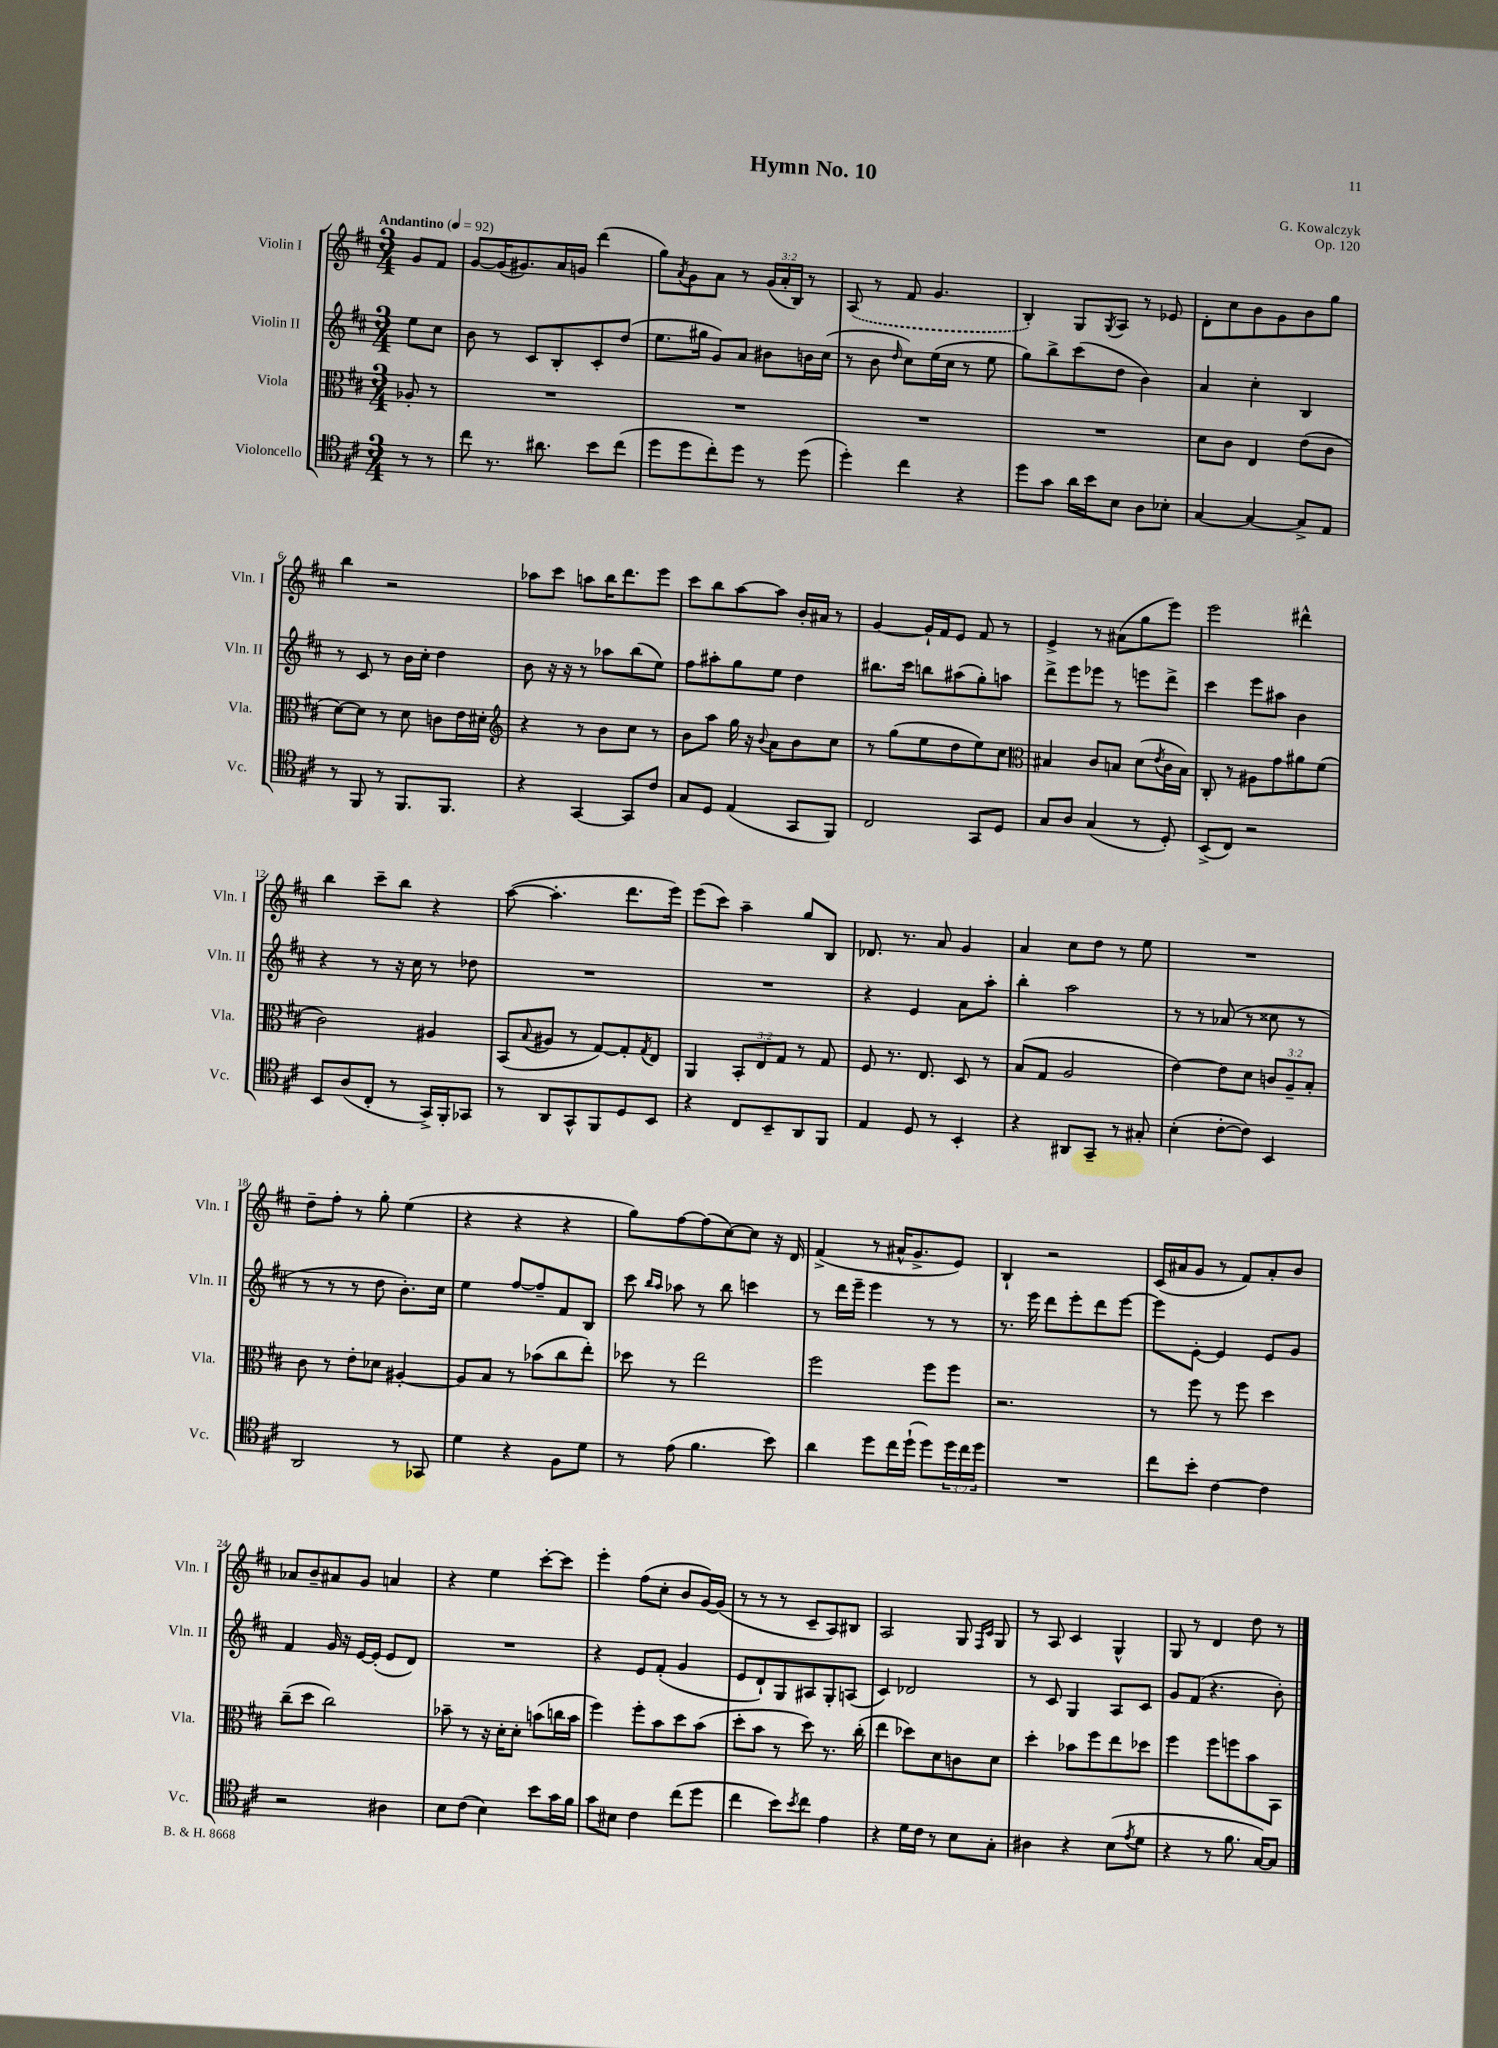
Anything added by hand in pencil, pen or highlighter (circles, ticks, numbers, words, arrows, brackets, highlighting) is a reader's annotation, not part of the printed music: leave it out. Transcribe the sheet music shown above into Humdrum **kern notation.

**kern	**kern	**kern	**kern
*staff4	*staff3	*staff2	*staff1
*clefC4	*clefC3	*clefG2	*clefG2
*k[f#c#]	*k[f#c#]	*k[f#c#]	*k[f#c#]
*M3/4	*M3/4	*M3/4	*M3/4
*MM92	*MM92	*MM92	*MM92
8r	8A-'/	8ee\L	8g/L
8r	8r	8cc#\J	8f#/J
=	=	=	=
8cc#\	2.r	8b\	[8g/L
8.r	.	8r	(16g/]K
.	.	.	8.g#/)
.	.	8c#/L	.
8.a#\	.	.	.
.	.	8B'/	16a/L
.	.	.	16g/JJ
8b\L	.	8c#'/	(4ddd\
(8cc#\J	.	(8dd/J	.
=	=	=	=
8dd\L	2.r	8.ee\L	8gg\L)
.	.	.	8qa/
8dd\	.	.	8g\
.	.	16gg#\Jk	.
8cc#'\)	.	8g/L)	8a\J
8dd\J	.	8a/J	8r
8r	.	8b#\L	(24g/LL
.	.	.	24a'/
.	.	.	24B/JJ)
(8dd\	.	16b\L	8r
.	.	(16cc#\JJ	.
=	=	=	=
4dd'\)	2.r	8r	(8A/
.	.	8b\	8r
.	.	16qqdd/	.
4cc#\	.	8cc#\L)	8f#/
.	.	(16ee\L	4.g/
.	.	16cc#\JJ	.
4r	.	8r	.
.	.	8ee\	.
=	=	=	=
8dd\L	2.r	8gg\L)	4B'/)
8g\J	.	8bb^\	.
16a\LL	.	(8ccc#\	8G/L
16b\J	.	.	.
.	.	.	8qG/
8B\J	.	8dd\J	8A/J
8A\L	.	4b\)	8r
8B-'\J	.	.	8e-/
=	=	=	=
[4G/	8d\L	4a/	8d'\L
.	8c#\J	.	8cc#\
4G/_	4E/	4cc#'\	8b\
.	.	.	8g\
8G^/]L	(8e\L	4B/	8b\
8E/J	8c#\J	.	8gg\J
=	=	=	=
8r	[8d\L)	8r	4bb\
8FF#/	8d\]J	8c#/	.
8r	8r	8r	2r
8.FF#/L	8d\	16b\LL	.
.	.	16cc#'\JJ	.
.	8c\L	4dd\	.
8.FF#/J	.	.	.
.	16e\L	.	.
.	16d#'\JJ	.	.
=	=	=	=
*	*clefG2	*	*
4r	4r	8b\	8aa-\L
.	.	16r	8ccc#\J
.	.	16r	.
[4GG/	8r	8r	8aa\L
.	8b\L	8aa-\L	16bb\K
.	.	.	8.ddd\
8GG/]L	8cc#\J	(8bb\	.
8c#/J	8r	8ee\J)	8eee\J
=	=	=	=
8G/L	8b\L	8ff#\L	8ccc#\L
8D/J	8aa\J	8aa#'\	8bb\
(4E/	16gg\	8gg\	[8aa\
.	16r	.	.
.	8qqb/	.	.
.	8a\L	8ee\J	8aa\]J
8GG/L	8b\	4dd\	16b'/LL
.	.	.	16a#/JJ
8FF#/J)	8cc#\J	.	8r
=	=	=	=
2C#/	8r	8.bb#\L	[4g/
.	(8gg\L	.	.
.	.	16ccc#\Jk	.
.	8ee\	8bb\L	16g`/]LL
.	.	.	16f#/J
.	8dd\	(8aa#\	8e/J
8GG/L	8ee\)	8gg'\)	8f#/
8D/J	8cc#\J	8aa\J	8r
=	=	=	=
*	*clefC3	*	*
8G/L	4B#/	8ddd^\L	4e^/
8A/J	.	8eee\	.
(4G/	8c#/L	8eee-\J	8r
.	8B/J	8r	(8a#\L
8r	(8d\L	8eee\L	8gg\
.	8qe/	.	.
8D'/)	16c#\L	8ddd^\J	8eee\J)
.	16B\JJ)	.	.
=	=	=	=
(8BB^/L	8C#'/	4ccc#\	2eee\
8C#/J)	8r	.	.
2r	8A#\L	8eee\L	.
.	8g\	8aa#\J	.
.	8a#\	4b\	4ddd#^^\
.	(8f#\J	.	.
=	=	=	=
8BB/L	2c#\)	4r	4bb\
(8A/	.	.	.
8C#'/J	.	8r	8ccc#~\L
8r	.	16r	8bb\J
.	.	16cc#\	.
16GG^/LL)	4A#/	8r	4r
16FF#'/J	.	.	.
8GG-/J	.	8dd-\	.
=	=	=	=
8r	(8BB/L	2.r	([8aa\
.	8qqB/	.	.
8AA/L	8A#/J	.	4.aa'\]
8GG^^/	8r	.	.
8FF#/	[8G/L)	.	.
8D/	8G'/]	.	8.ddd\L
.	8qG/	.	.
8BB/J	8E/J	.	.
.	.	.	16eee\Jk)
=	=	=	=
4r	4AA/	2.r	(8eee\L
.	.	.	8ccc#\J)
8C#/L	12BB'/L	.	4aa~\
.	12E/	.	.
8BB~/	.	.	.
.	12G/J	.	.
8AA/	8r	.	8gg/L
8FF#/J	8G/	.	8B/J
=	=	=	=
4E/	8F#/	4r	8.d-/
.	8.r	.	.
.	.	.	8.r
8D/	.	4e/	.
.	8.E/	.	.
8r	.	.	8a/
4BB'/	8D/	8a\L	4g/
.	8r	8aa'\J	.
=	=	=	=
4r	(8B/L	4bb'\	4a/
.	8G/J	.	.
8AA#/L	2A/	2aa\	8cc#\L
8GG~/J	.	.	8dd\J
8r	.	.	8r
8G#'/	.	.	8ee\
=	=	=	=
(4B'\	[4e\)	8r	2.r
.	.	8r	.
[8c#'\L	8e\]L	(8a-/	.
8c#\]J)	8d\J	8r	.
4BB/	12c/L	8cc##\	.
.	12A~/	.	.
.	.	8r	.
.	12B'/J	.	.
=	=	=	=
2AA/	8c#\	8r	8dd~\L
.	8r	8r	8ff#'\J
.	8e'\L	8r	8r
.	8d-\J	8dd\	8gg'\
8r	[4A#'/	8.b'\L)	(4ee\
8GG-/	.	.	.
.	.	16cc#\Jk	.
=	=	=	=
4d\	8A#/]L	4ee\	4r
.	8B/J	.	.
4r	8r	[8ff#/L	4r
.	(8b-\L	8ff#~/]	.
8F#\L	8cc#\	8f#/	4r
8d\J	8ee'\J)	8B/J	.
=	=	=	=
8r	8dd-\	8ccc#\	8gg\L)
.	.	16qqbb/LL	.
.	.	16qqaa/JJ	.
(8e\	8r	8aa-\	[8ff#\
4.f#\	2ee\	8r	(8ff#\]
.	.	8bb\	[8cc#\)
.	.	4ccc\	8cc#\]J
8b\)	.	.	16r
.	.	.	16d/
=	=	=	=
4a\	2ff#\	8r	(4f#^/
.	.	16ddd\LL	.
.	.	16eee~\JJ	.
8dd\L	.	4eee\	8r
16cc#\L	.	.	16a#^^/LK
(16dd`\JJ	.	.	8.g^/
8dd\L)	8ff#\L	8r	.
24dd\L	8ff#\J	8r	8e/J)
24cc#\	.	.	.
24dd\JJ	.	.	.
=	=	=	=
2.r	2.r	8.r	4B`/
.	.	16eee\	.
.	.	8ddd\L	2r
.	.	8eee'\	.
.	.	8ddd\	.
.	.	[8eee\J	.
=	=	=	=
8cc#\L	8r	8eee\]L	(16c#/LL
.	.	.	16a#/J
8b'\J	8ff#\	[8e'\J	8g/J
[4c#\	8r	4e/]	8r
.	8ff#\	.	8f#/L)
4c#\]	4dd\	8e/L	8a#'/
.	.	8g/J	8b/J
=	=	=	=
2r	(8cc#~\L	4f#/	8a-/L
.	8dd\J	.	8b~/
.	2cc#\)	16g/	8a#/
.	.	16r	.
.	.	[16e/LL	8g/J
.	.	(16e'/]JJ	.
4A#\	.	8e/L	4a/
.	.	8d/J)	.
=	=	=	=
8B\L	8b-~\	2.r	4r
(8c#\J	8r	.	.
4B\)	16r	.	4ee\
.	16d'\LK	.	.
.	8d'\J	.	.
8b\L	(8b\L	.	[8ccc#'\L
16g\L	16cc\L	.	8ccc#\]J
16f#\JJ	16b\JJ	.	.
=	=	=	=
8g\L	4ff#\)	4r	4eee'\
8B#\J	.	.	.
4c#\	8ff#'\L	8e/L	(8ff#\L
.	8b\	(8f#'/J	8cc#'\J
(8cc#\L	8dd\	4g/	8b/L
8dd\J	(8b\J	.	[16g/L)
.	.	.	(16g/]JJ
=	=	=	=
4cc#\	8dd'\L	8e/L	8r
.	8b\J	8d`/)	8r
8b\L)	8r	8G/	8r
8qb/	.	.	.
8cc#\J	8dd\)	8A#/	8c#~/L
4e\	8.r	8G'/	8A/)
.	.	(8A/J	8B#/J
.	(16cc#'\	.	.
=	=	=	=
4r	4ee\	4c#/)	2A/
16d\LL	8dd-\L)	2d-/	.
16c#\JJ	.	.	.
8r	8d\	.	.
8B\L	8c\	.	8G/
.	.	.	16qqF#/LL
.	.	.	16qqc#/JJ
8G'\J	8d\J	.	8G/
=	=	=	=
4A#\	4dd'\	8r	8r
.	.	8c#/	8A/
4r	8b-\L	4G/	4c#/
.	8ff#\	.	.
(8B\L	8ee\	8A/L	4G^^/
8qe/	.	.	.
8d\J	8dd-\J	8c#/J	.
=	=	=	=
4r	4ff#\	8g/L	8G/
.	.	(8f#/J	8r
8r	8ff#\L	4.r	4d/
8.f#\	8ff\	.	.
.	8b\	.	8dd\
[16G/LK)	.	.	.
8G/]J	8BB\J	8b'\)	8r
==	==	==	==
*-	*-	*-	*-
